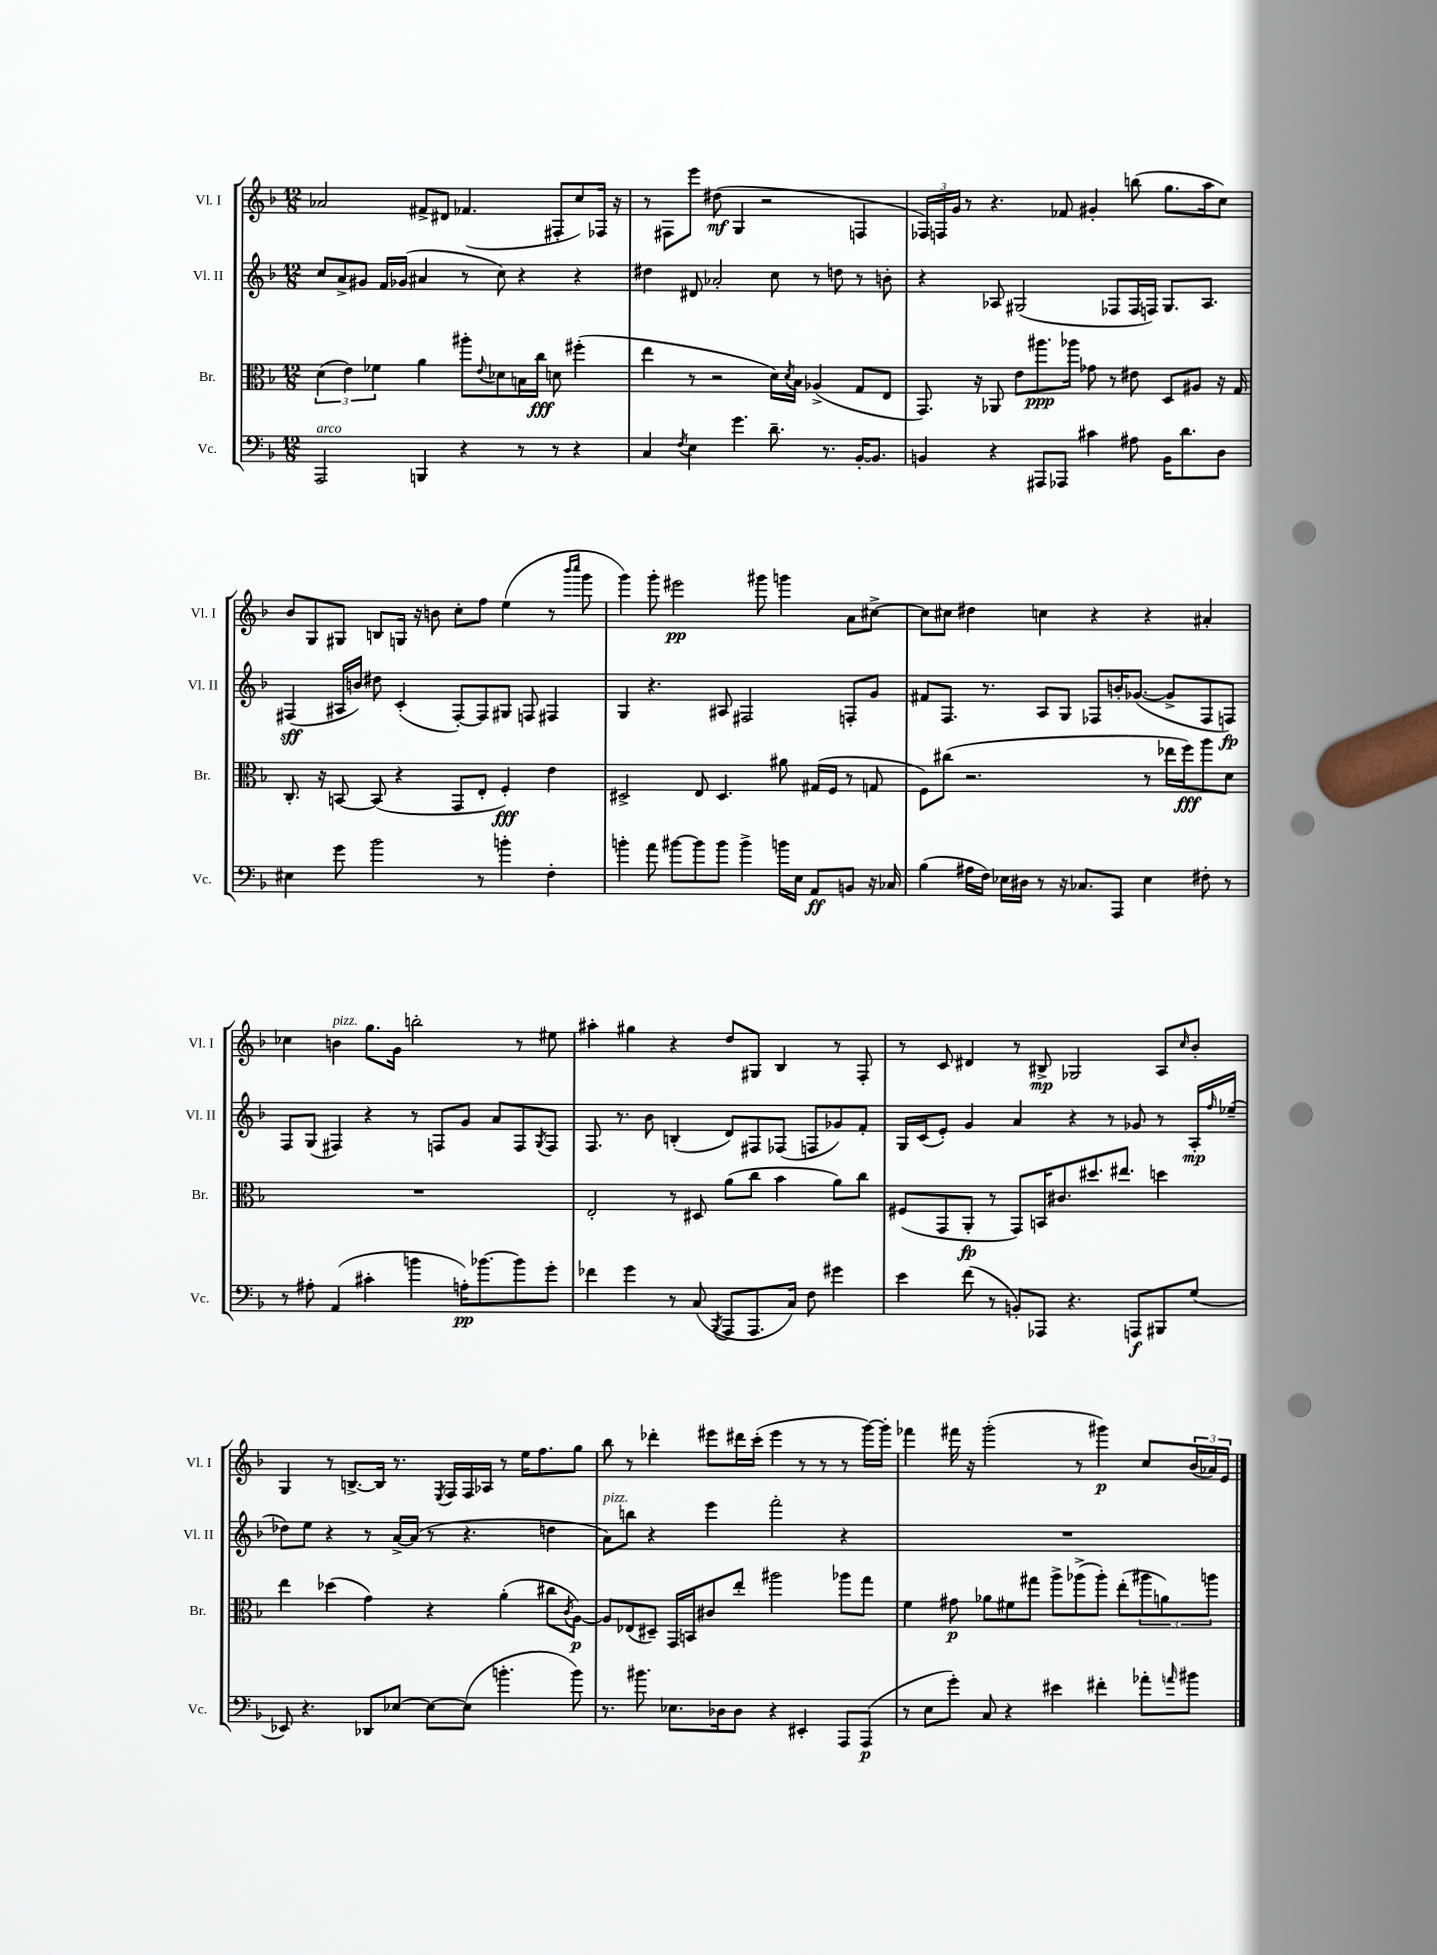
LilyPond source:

<<
\new StaffGroup <<
\new Staff = "s0" \with { instrumentName = "Vl. I" shortInstrumentName = "Vl. I" } {
    \clef treble \key f \major \numericTimeSignature \time 12/8
    aes'2 fis'8-> dis'8 fes'4.( fis8-. c''8) fes16 r16 |
    r8 fis8 e'''8 dis''8\mf( g4 r2 f4 |
    \tuplet 3/2 { fes16) f16 g'16 } r8 r4. fes'8 gis'4-. b''8( g''8. a''16 c''8) |
    bes'8 g8 gis8 b8 g16 r16 b'8 c''8-. f''8 e''4( r8 \grace { bes'''16 c''''16 } g'''8 |
    g'''4) g'''8-. eis'''2\pp gis'''8 g'''4 a'8 cis''8~-> |
    cis''8 cis''8 dis''4 c''4 r4 r4 ais'4-. |
    ces''4 b'4^\markup { \italic "pizz." } g''8. g'16 b''2-. r8 eis''8 |
    ais''4-. gis''4 r4 d''8 gis8 bes4 r8 f8-. |
    r8 c'8 dis'4 r8 bis8->\mp ges2 a8 \grace { c''16 } bes'8-. |
    g4 r8 b8.~-> b16 r8. \acciaccatura { e8 } f16 f16 aes16 r8 e''16 f''8. g''8 |
    bes''8 r8 des'''4-. eis'''8 dis'''16 c'''16-.( eis'''4 r8 r8 r8 g'''16~) g'''16-. |
    fes'''4 fis'''16 r16 g'''2-.( r8 gis'''4\p) c''8 \tuplet 3/2 { bes'16( aes'16) e'16 } \bar "|." |
}
\new Staff = "s1" \with { instrumentName = "Vl. II" shortInstrumentName = "Vl. II" } {
    \clef treble \key f \major \numericTimeSignature \time 12/8
    c''8 a'8-> gis'8 f'16 ges'16( ais'4 r8 c''8) r4 r4 |
    dis''4 dis'8 aes'2-. c''8 r8 d''8 r8 b'8-. |
    r4 aes8 gis2( fes8 fes16 f16) gis8. aes8. |
    fis4\sff( ais16 b'16) dis''8 c'4-.( fis8~-.) fis8 gis8 f8 fis4 |
    g4 r4. ais8 fis2 f8-. g'8 |
    fis'8 f8. r8. a8 g8 fes8 b'16-. ges'8.~( ges'8-> fes8 f8\fp) |
    f8 g8( fis4) r4 r8 f8 g'8 a'8 f8 \acciaccatura { g8 } f8 |
    f8. r8. bes'8 b4-.( d'8) fis8 fes8( f8 ges'8) f'8-. |
    g16 c'16( e'8-.) g'4 a'4 r4 r8 ges'8 r8 a16-.\mp \grace { f''16 } ees''16--( |
    des''8) e''8 r4 r8 a'16~-> a'16( r8 r4. d''4 |
    a'8^\markup { \italic "pizz." }) b''8 r4 e'''4 f'''2-. r4 |
    R1. \bar "|." |
}
\new Staff = "s2" \with { instrumentName = "Br." shortInstrumentName = "Br." } {
    \clef alto \key f \major \numericTimeSignature \time 12/8
    \tuplet 3/2 { d'4( e'4) fes'4 } a'4 ais''8-. \appoggiatura { e'8 } des'8 b16 c''16\fff d'8 fis''4-.( |
    e''4 r8 r2 d'16) \acciaccatura { d'8 } bes16 aes4->( g8 e8 |
    g,8.) r16 aes,8 e'8 ais''8.\ppp aes''16 ges'8 r8 eis'8 d8 ais8 r16 g16 |
    c8.-. r16 b,8~ b,8( r4 g,8 e8-. f4-.\fff) e'4 |
    dis2-> e8 dis4. ais'8 gis16( f16 r8 g8 |
    f8) cis''8( r2. r8 ees''16 f''16\fff) a''8 d'8 |
    R1. |
    e2-. r8 dis8 a'8( c''8 bes'4 a'8) c''8 |
    fis8( g,8 a,8-.\fp r8 g,8) b,16 cis'8. dis''8. eis''8. d''4 |
    e''4 des''4( g'4) r4 a'4-.( cis''8 \acciaccatura { c'8 } a8~\p) |
    a8 ees8( dis8--) g,16 b,16 cis'8 e''8-. ais''2 aes''8 g''8 |
    f'4 gis'8\p aes'8 fis'8 gis''8 a''8-> aes''8->( aes''8-.) e''8-.( \tuplet 3/2 { ais''8 a'8) a''8 } \bar "|." |
}
\new Staff = "s3" \with { instrumentName = "Vc." shortInstrumentName = "Vc." } {
    \clef bass \key f \major \numericTimeSignature \time 12/8
    a,,2^\markup { \italic "arco" } b,,4 r4 r8 r8 r4 |
    c4 \acciaccatura { f8 } e4 g'4. d'8.-- r8. bes,16~-. bes,8. |
    b,4 r4 ais,,8 aes,,8 cis'4 ais8 b,16 d'8. d8 |
    eis4 g'8 bes'2 r8 b'4-. f4-. |
    b'4-. a'8 bis'8~ bis'8 bis'8 bis'4-> b'16 e16 a,8\ff b,8 r16 ces16 |
    bes4( ais16 f16) ees16 dis16 r8 r16 ces8. a,,8 ees4 fis8-. r8 |
    r8 ais8-. a,4( cis'4-. b'4 a16-.\pp) bes'8.~ bes'8 g'8-. |
    fes'4 g'4 r8 c8( \acciaccatura { bes,,8 } a,,8 a,,8. c16) f8 gis'4 |
    e'4 f'8( r8 b,8-.) aes,,8 r4. a,,8\f bis,,8 g8( |
    ees,8) r4. des,8 ees8~ ees8~ ees8( b'4.-. b'8) |
    r8. bis'8. ees8. des16 des8 r4 eis,4-. a,,8 a,,8\p( |
    r8 e8 g'8-.) c8 r4 eis'4 fis'4-. aes'8-. \grace { a'16 } bis'8 \bar "|." |
}
>>
>>
\layout { \context { \Score \remove "Bar_number_engraver" } }
